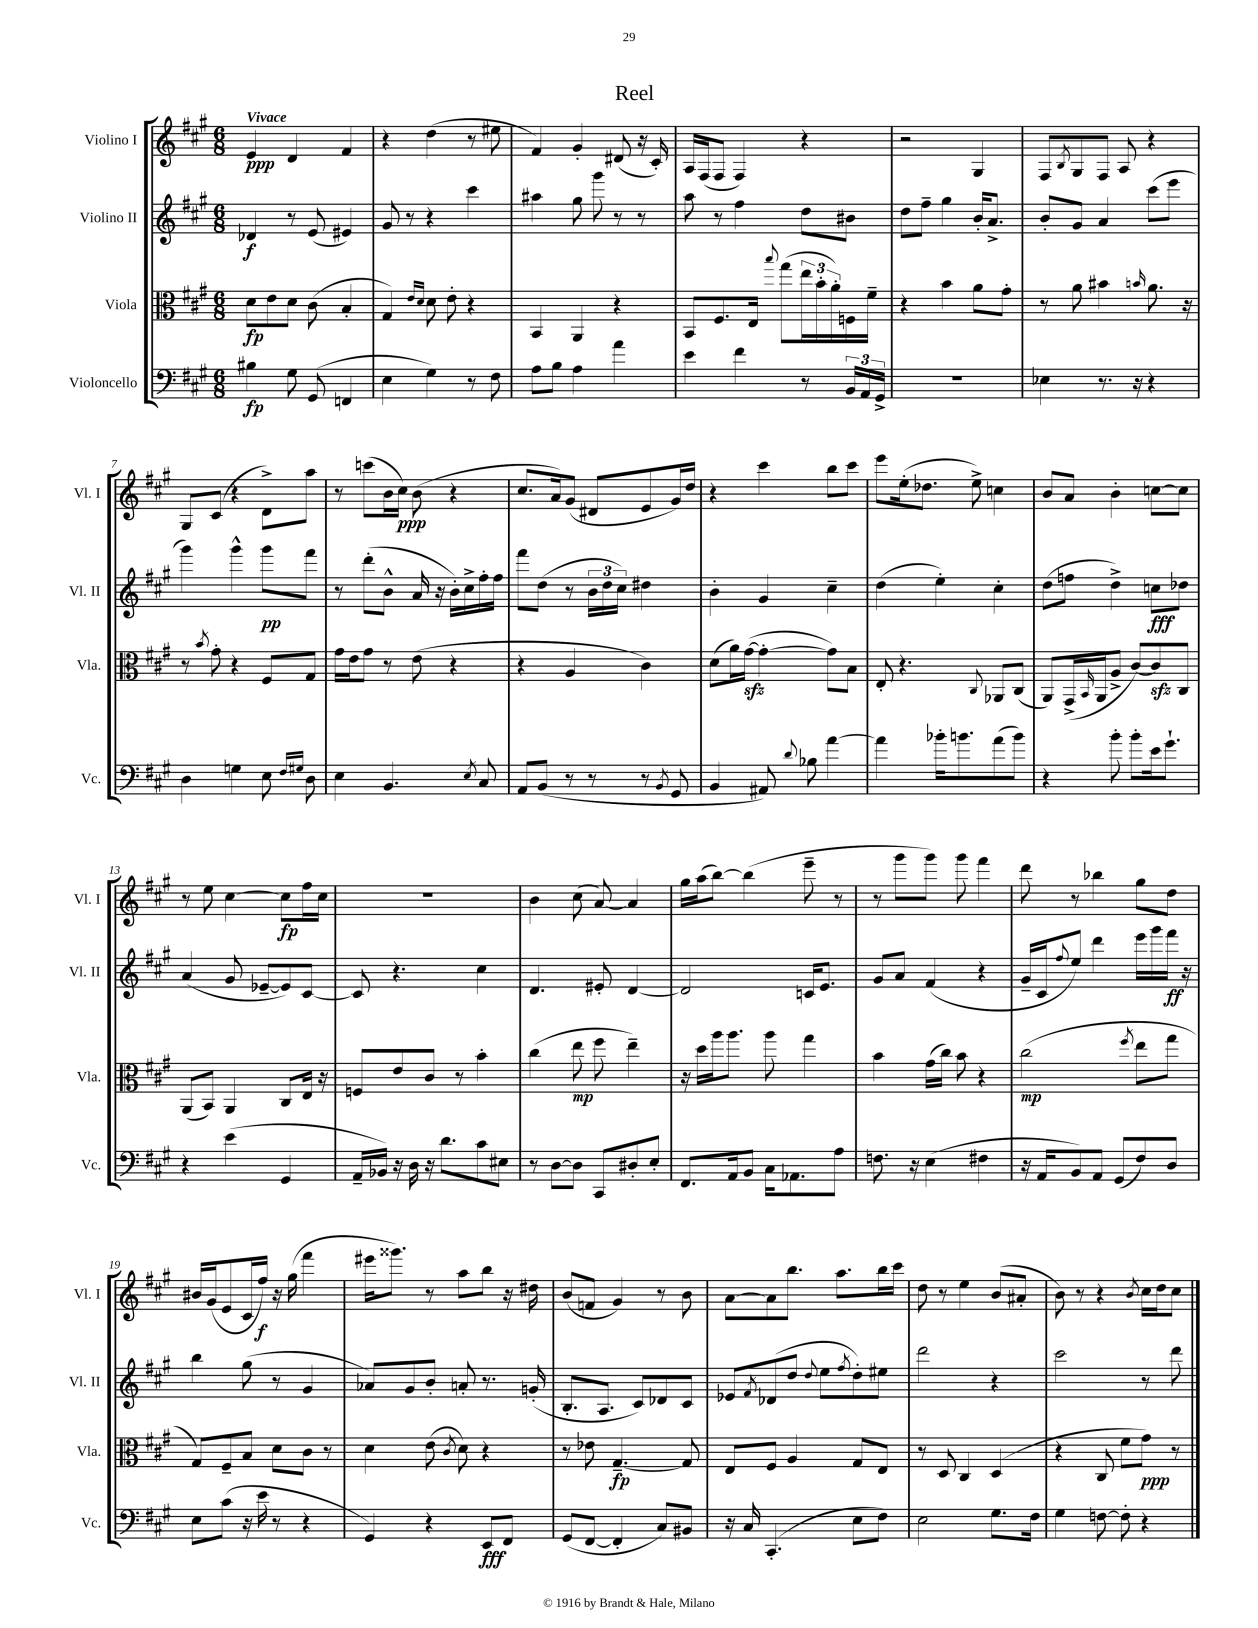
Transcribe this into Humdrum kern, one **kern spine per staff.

**kern	**dynam	**kern	**dynam	**kern	**dynam	**kern	**dynam
*part4	*part4	*part3	*part3	*part2	*part2	*part1	*part1
*staff4	*staff4	*staff3	*staff3	*staff2	*staff2	*staff1	*staff1
*I"Violoncello	*	*I"Viola	*	*I"Violino II	*	*I"Violino I	*
*I'Vc.	*	*I'Vla.	*	*I'Vl. II	*	*I'Vl. I	*
*clefF4	*	*clefC3	*	*clefG2	*	*clefG2	*
*k[f#c#g#]	*	*k[f#c#g#]	*	*k[f#c#g#]	*	*k[f#c#g#]	*
*M6/8	*	*M6/8	*	*M6/8	*	*M6/8	*
=1	=1	=1	=1	=1	=1	=1	=1
!	!	!	!	!	!	!LO:TX:a:B:t=Vivace	!
4B#X\	fp	8d\L	fp	4d-X/	f	4e/	ppp
.	.	8e\	.	.	.	.	.
8G#\	.	8d\J	.	8r	.	4d/	.
(8GG#/	.	(8c#\	.	(8e/	.	.	.
4FFn/	.	4B'/	.	4e#X/)	.	4f#/	.
=2	=2	=2	=2	=2	=2	=2	=2
4E\	.	4G#/)	.	8g#/	.	4r	.
.	.	.	.	8r	.	.	.
.	.	16qqe/LL	.	.	.	.	.
.	.	16qqd/JJ	.	.	.	.	.
4G#\)	.	8d\	.	4r	.	(4dd\	.
.	.	8e'\	.	.	.	.	.
8r	.	4r	.	4ccc#\	.	8r	.
8F#\	.	.	.	.	.	8ee#X\	.
=3	=3	=3	=3	=3	=3	=3	=3
8A\L	.	4BB/	.	4aa#X\	.	4f#/)	.
8B\J	.	.	.	.	.	.	.
4A\	.	4AA/	.	8gg#\	.	4g#'/	.
.	.	.	.	8ggg#\	.	.	.
4a\	.	4r	.	8r	.	(8d#X/	.
.	.	.	.	8r	.	16r	.
.	.	.	.	.	.	16c#'/)	.
=4	=4	=4	=4	=4	=4	=4	=4
4e\	.	8BB/L	.	8aa\	.	16A/LL	.
.	.	.	.	.	.	(16F#/J	.
.	.	8.F#/	.	8r	.	8F#/J	.
4f#\	.	.	.	4ff#\	.	4F#/)	.
.	.	16E/Jk	.	.	.	.	.
.	.	8qqbb/	.	.	.	.	.
.	.	(8gg#\L	.	.	.	.	.
8r	.	24ee\L	.	8dd\L	.	4r	.
.	.	24b'\	.	.	.	.	.
.	.	24a'\)	.	.	.	.	.
24BB/LL	.	16Fn\	.	8b#X\J	.	.	.
24AA/	.	.	.	.	.	.	.
.	.	16f#~\JJ	.	.	.	.	.
24GG#^/JJ	.	.	.	.	.	.	.
=5	=5	=5	=5	=5	=5	=5	=5
2.r	.	4r	.	8dd\L	.	2r	.
.	.	.	.	8ff#~\J	.	.	.
.	.	4b\	.	4gg#\	.	.	.
.	.	8a\L	.	16b'/KL	.	4G#/	.
.	.	.	.	8.a^/J	.	.	.
.	.	8g#'\J	.	.	.	.	.
=6	=6	=6	=6	=6	=6	=6	=6
4E-X\	.	8r	.	8b'/L	.	8F#/L	.
.	.	.	.	.	.	8qB/	.
.	.	8a\	.	8g#/J	.	8G#/	.
8.r	.	4b#X\	.	4a/	.	8F#/J	.
.	.	.	.	.	.	8A/	.
16r	.	.	.	.	.	.	.
.	.	16qqbn/	.	.	.	.	.
4r	.	8.a\	.	(8ccc#\L	.	4r	.
.	.	.	.	8eee\J	.	.	.
.	.	16r	.	.	.	.	.
!!LO:LB:g=z
=7	=7	=7	=7	=7	=7	=7	=7
4D\	.	8r	.	4ggg#\)	.	8G#/L	.
.	.	8qb/	.	.	.	.	.
.	.	8g#'\	.	.	.	(8c#/J	.
4Gn\	.	4r	.	4ggg#^^\	.	4r	.
8E\	.	8F#/L	.	8ggg#\L	pp	8d^\L)	.
16qqF#/LL	.	.	.	.	.	.	.
16qqG#X/JJ	.	.	.	.	.	.	.
8D\	.	8G#/J	.	8fff#\J	.	8aa\J	.
=8	=8	=8	=8	=8	=8	=8	=8
4E\	.	16g#\LL	.	8r	.	8r	.
.	.	16e\J	.	.	.	.	.
.	.	8g#\J	.	(8ddd'\L	.	(8cccn\L	.
4.BB/	.	8r	.	8b^^\J	.	16b\L	.
.	.	.	.	.	.	16cc#\JJ)	ppp
.	.	(8e\	.	16a/	.	(8b\	.
.	.	.	.	16r	.	.	.
.	.	4r	.	16b'\LL)	.	4r	.
.	.	.	.	16cc#^\	.	.	.
8qE/	.	.	.	.	.	.	.
8C#/	.	.	.	16ff#'\	.	.	.
.	.	.	.	16ff#\JJ	.	.	.
=9	=9	=9	=9	=9	=9	=9	=9
8AA/L	.	4r	.	8fff#\L	.	8.cc#/L	.
(8BB/J	.	.	.	(8dd\J	.	.	.
.	.	.	.	.	.	16a/k)	.
8r	.	4A/	.	8r	.	(8g#/J	.
8r	.	.	.	24b\LL	.	8d#X/L	.
.	.	.	.	24dd\	.	.	.
.	.	.	.	24cc#\JJ)	.	.	.
8r	.	4c#\)	.	4dd#X\	.	8e/	.
8qBB/	.	.	.	.	.	.	.
8GG#/	.	.	.	.	.	16g#/L)	.
.	.	.	.	.	.	16dd/JJ	.
=10	=10	=10	=10	=10	=10	=10	=10
4BB/	.	(8d\L	.	4b'\	.	4r	.
.	.	16a\L)	.	.	.	.	.
.	.	([16g#zz\JJ	.	.	.	.	.
8AA#X/)	.	4g#'\_	.	4g#/	.	4ccc#\	.
8qqd/	.	.	.	.	.	.	.
8B-X\	.	.	.	.	.	.	.
[4a\	.	8g#\L])	.	4cc#~\	.	8bb\L	.
.	.	8B\J	.	.	.	8ccc#\J	.
=11	=11	=11	=11	=11	=11	=11	=11
4a\]	.	8E'/	.	(4dd\	.	8eee\L	.
.	.	4.r	.	.	.	(16ee'\k	.
.	.	.	.	.	.	8.dd-X\J	.
16b-X'\KL	.	.	.	4ee'\)	.	.	.
8.bn\	.	.	.	.	.	.	.
.	.	.	.	.	.	8ee^\)	.
.	.	8qqC#/	.	.	.	.	.
(8a\	.	8AA-X/L	.	4cc#'\	.	4ccn\	.
8b\J)	.	(8C#/J	.	.	.	.	.
=12	=12	=12	=12	=12	=12	=12	=12
4r	.	8AA/L)	.	(8dd\L	.	8b/L	.
.	.	(16GG#^/L	.	8ffn\J	.	8a/J	.
.	.	16qqBB/	.	.	.	.	.
.	.	16AA/J	.	.	.	.	.
8b'\	.	8A^/J	.	4dd^\)	.	4b'\	.
8b'\L	.	[8c#/L)	.	.	.	.	.
16e\k	.	8c#zz/]	.	8ccn\L	fff	[8ccn\L	.
8.g#`\J	.	.	.	.	.	.	.
.	.	8C#/J	.	8dd-X\J	.	8cc\J]	.
!!LO:LB:g=z
=13	=13	=13	=13	=13	=13	=13	=13
4r	.	(8AA/L	.	(4a/	.	8r	.
.	.	8BB/J)	.	.	.	8ee\	.
(4e\	.	4AA/	.	8g#/	.	[4cc#\	.
.	.	.	.	[8e-X~/L	.	.	.
4GG#/	.	8C#/L	.	8e-/])	.	8cc#\L]	fp
.	.	16E/Jk	.	[8c#/J	.	16ff#\L	.
.	.	16r	.	.	.	16cc#\JJ	.
=14	=14	=14	=14	=14	=14	=14	=14
16AA~/LL	.	8Fn/L	.	8c#/]	.	2.r	.
16BB-X/JJ)	.	.	.	.	.	.	.
16r	.	8e/	.	4.r	.	.	.
16D\	.	.	.	.	.	.	.
16r	.	8c#/J	.	.	.	.	.
8.d\L	.	.	.	.	.	.	.
.	.	8r	.	.	.	.	.
8c#\	.	4b'\	.	4cc#\	.	.	.
8E#X\J	.	.	.	.	.	.	.
=15	=15	=15	=15	=15	=15	=15	=15
8r	.	(4cc#\	.	4.d/	.	4b\	.
[8D\L	.	.	.	.	.	.	.
8D\J]	.	8ee\	mp	.	.	(8cc#\	.
8CC#/L	.	8ff#\	.	8e#X'/	.	[8a/)	.
8D#X'/	.	4ee~\)	.	[4d/	.	4a/]	.
8E'/J	.	.	.	.	.	.	.
=16	=16	=16	=16	=16	=16	=16	=16
8.FF#/L	.	16r	.	2d/]	.	16gg#\LL	.
.	.	16dd\LL	.	.	.	(16aa\J	.
.	.	16aa\J	.	.	.	[8bb\J)	.
16AA/k	.	8.aa\J	.	.	.	.	.
8BB/J	.	.	.	.	.	(4bb\]	.
16C#\KL	.	8aa\	.	.	.	.	.
8.AA-X\	.	.	.	.	.	.	.
.	.	4gg#\	.	16cn/KL	.	8eee~\	.
.	.	.	.	8.e/J	.	.	.
8A\J	.	.	.	.	.	8r	.
=17	=17	=17	=17	=17	=17	=17	=17
8.Fn\	.	4b\	.	8g#/L	.	8r	.
.	.	.	.	8a/J	.	8ggg#\L	.
16r	.	.	.	.	.	.	.
(4E\	.	(16g#\LL	.	(4f#/	.	8ggg#\J)	.
.	.	16cc#\JJ)	.	.	.	.	.
.	.	8b\	.	.	.	8ggg#\	.
4F#X\	.	4r	.	4r	.	4fff#\	.
=18	=18	=18	=18	=18	=18	=18	=18
16r	.	(2cc#\	mp	16g#~/LL	.	8ddd\	.
16AA/KL	.	.	.	16c#/J	.	.	.
.	.	.	.	8qqff#/	.	.	.
8BB/)	.	.	.	8ee/J)	.	8r	.
8AA/J	.	.	.	4ddd\	.	4bb-X\	.
(8GG#/L	.	.	.	.	.	.	.
.	.	8qff#/	.	.	.	.	.
8F#/)	.	8ee\L	.	16eee\LL	.	8gg#\L	.
.	.	.	.	16ggg#\	.	.	.
8D/J	.	8gg#\J	.	16fff#\JJ	ff	8dd\J	.
.	.	.	.	16r	.	.	.
!!LO:LB:g=z
=19	=19	=19	=19	=19	=19	=19	=19
8E\L	.	8G#/L)	.	4bb\	.	16b#X/LL	.
.	.	.	.	.	.	(16g#/J	.
(8c#\J	.	8F#~/	.	.	.	8e/	.
16r	.	8B/J	.	(8gg#\	.	16c#/L	.
16e\	.	.	.	.	.	16ff#/JJ)	f
8r	.	8d\L	.	8r	.	16r	.
.	.	.	.	.	.	(16gg#\	.
4r	.	8c#\J	.	4g#/	.	4fff#\	.
.	.	8r	.	.	.	.	.
=20	=20	=20	=20	=20	=20	=20	=20
4GG#/)	.	4d\	.	8a-X/L)	.	16eee#X\KL	.
.	.	.	.	.	.	8.ggg##X\J)	.
.	.	.	.	8g#/	.	.	.
4r	.	(8e\	.	8b'/J	.	8r	.
.	.	8qc#/	.	.	.	.	.
.	.	8d\)	.	8an'/	.	8aa\L	.
8EE/L	fff	4r	.	8.r	.	8bb\J	.
8FF#/J	.	.	.	.	.	16r	.
.	.	.	.	(16gn'/	.	16dd#X\	.
=21	=21	=21	=21	=21	=21	=21	=21
(8GG#/L	.	8r	.	8.B'/L	.	(8b/L	.
[8FF#/J	.	8e-X\	.	.	.	8fn/J	.
.	.	.	.	8.A/J	.	.	.
4FF#'/]	.	[4.G#~/	fp	.	.	4g#/)	.
.	.	.	.	8c#/L)	.	.	.
8C#/L)	.	.	.	8d-X/	.	8r	.
8BB#X/J	.	8G#/]	.	8c#/J	.	8b\	.
=22	=22	=22	=22	=22	=22	=22	=22
16r	.	8E/L	.	8e-X/L	.	[8a\L	.
16C#/	.	.	.	.	.	.	.
.	.	.	.	8qf#/	.	.	.
(4.CC#'/	.	8F#/J	.	(8d-X/	.	8a\]	.
.	.	4A/	.	8dd/J	.	8.bb\J	.
.	.	.	.	8qqdd/	.	.	.
.	.	.	.	8ee\L	.	.	.
.	.	.	.	.	.	8.aa\L	.
.	.	.	.	8qff#/	.	.	.
8E\L	.	8G#/L	.	8dd'\)	.	.	.
8F#\J)	.	8E/J	.	8ee#X\J	.	16bb\L	.
.	.	.	.	.	.	16ccc#\JJ	.
=23	=23	=23	=23	=23	=23	=23	=23
2E\	.	8r	.	2ddd\	.	8dd\	.
.	.	8D/	.	.	.	8r	.
.	.	4C#/	.	.	.	4ee\	.
8.G#\L	.	(4D/	.	4r	.	(8b/L	.
.	.	.	.	.	.	8a#X'/J	.
16F#\Jk	.	.	.	.	.	.	.
=24	=24	=24	=24	=24	=24	=24	=24
4G#\	.	4r	.	2ccc#\	.	8b\)	.
.	.	.	.	.	.	8r	.
[8Fn\	.	8C#/	.	.	.	4r	.
8F'\]	.	8f#\L	.	.	.	.	.
.	.	.	.	.	.	8qb/	.
4r	.	8g#\J)	ppp	8r	.	16cc#\LL	.
.	.	.	.	.	.	16dd\J	.
.	.	8r	.	8ddd\	.	8cc#\J	.
==	==	==	==	==	==	==	==
*-	*-	*-	*-	*-	*-	*-	*-
